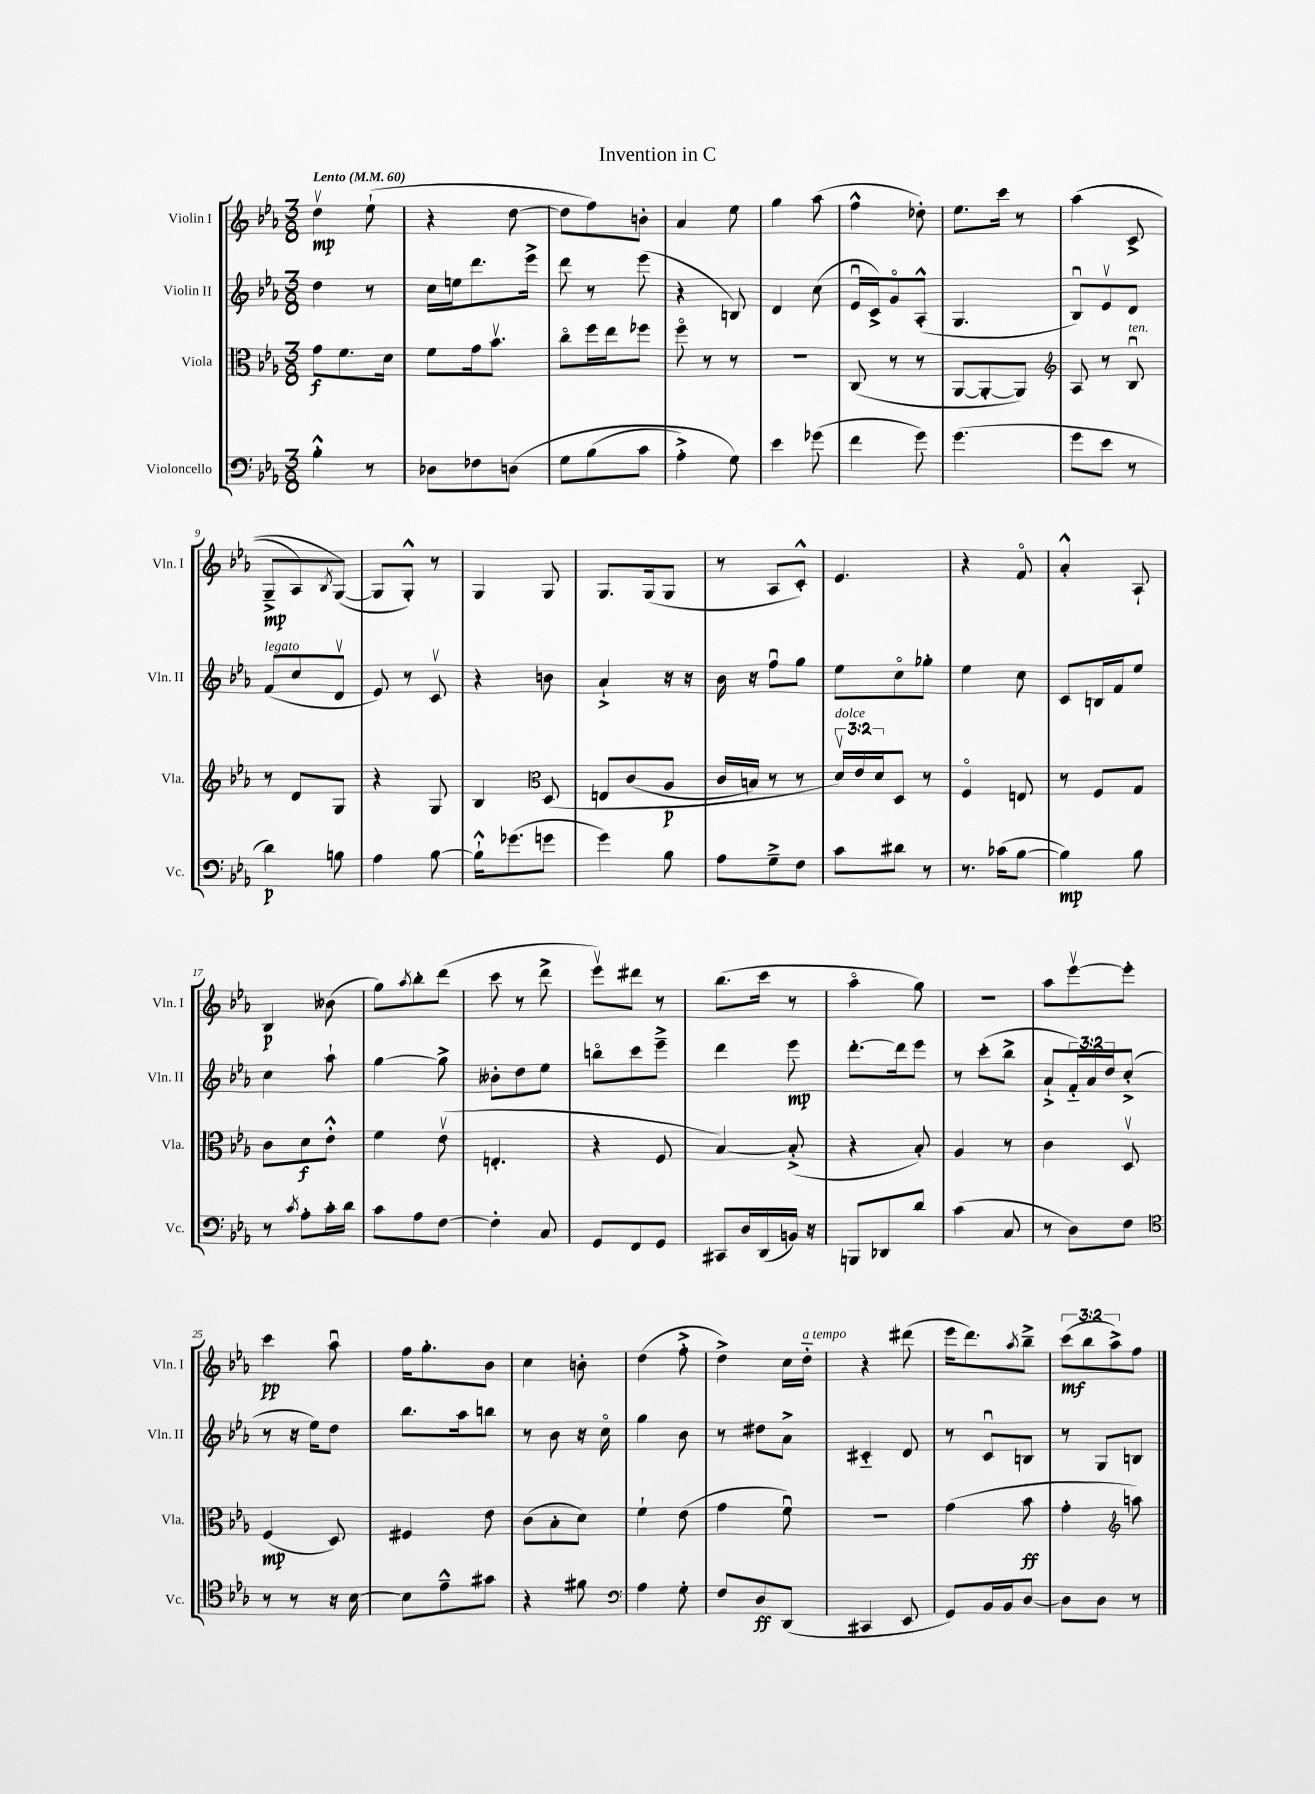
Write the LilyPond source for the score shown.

\header { title = "Invention in C" }
<<
\new StaffGroup <<
\new Staff = "s0" \with { instrumentName = "Violin I" shortInstrumentName = "Vln. I" } {
    \clef treble \key ees \major \numericTimeSignature \time 3/8 \override Staff.TupletNumber.text = #tuplet-number::calc-fraction-text \tempo "Lento" 4 = 60
    d''4\upbow\mp ees''8-!( |
    r4 d''8~ |
    d''8 f''8) b'8-. |
    aes'4 ees''8 |
    g''4 aes''8( |
    f''4-^ des''8-.) |
    ees''8. c'''16 r8 |
    aes''4(\( c'8-> |
    g8--->\mp aes8) \acciaccatura { bes8 } g8~(\) |
    g8 g8-.-^) r8 |
    g4 g8 |
    g8. g16( g8 |
    r8 aes8 c'8-.-^) |
    ees'4. |
    r4 f'8\flageolet |
    aes'4-.-^ aes8-! |
    bes4\p beses'8( |
    g''8) \acciaccatura { aes''8 } bes''8-. d'''8( |
    c'''8 r8 d'''8-> |
    ees'''8\upbow) dis'''8 r8 |
    bes''8.( c'''16 r8 |
    aes''4\flageolet g''8) |
    R4. |
    aes''8 ees'''8~\upbow ees'''8-. |
    c'''4\pp aes''8\downbow |
    f''16 g''8.-. bes'8 |
    c''4 b'8-. |
    d''4( f''8-.-> |
    d''4->) c''16 d''16-_^\markup { \italic "a tempo" } |
    r4 dis'''8( |
    ees'''16 d'''8.) \acciaccatura { aes''8 } bes''8---> |
    \tuplet 3/2 { c'''8\mf( bes''8 aes''8->) } f''8 \bar "|." |
}
\new Staff = "s1" \with { instrumentName = "Violin II" shortInstrumentName = "Vln. II" } {
    \clef treble \key ees \major \numericTimeSignature \time 3/8 \override Staff.TupletNumber.text = #tuplet-number::calc-fraction-text
    d''4 r8 |
    c''16 e''16 d'''8. ees'''16-> |
    d'''8 r8 ees'''8( |
    r4 b8) |
    d'4 c''8( |
    ees'16\downbow c'16->) g'8\flageolet aes8-.-^( |
    g4. |
    bes8\downbow) ees'8\upbow d'8 |
    f'8^\markup { \italic "legato" }( c''8 d'8\upbow |
    ees'8) r8 c'8\upbow |
    r4 b'8 |
    aes'4-!-> r16 r16 |
    bes'16 r16 f''8\downbow g''8 |
    ees''8 c''8\flageolet ges''8-. |
    ees''4 c''8 |
    c'8 b16 f'16 ees''8 |
    c''4 aes''8-! |
    g''4~ g''8-> |
    beses'8-. d''8 ees''8 |
    b''8\flageolet c'''8 ees'''8---> |
    d'''4 ees'''8\mp |
    d'''8.~-. d'''16 ees'''8 |
    r8 c'''8-.( bes''8-> |
    aes'8-!-> \tuplet 3/2 { f'16-_) aes'16 d''16 } c''8-.->( |
    r8 r16 ees''16) d''8 |
    bes''8. aes''16 b''8 |
    r8 bes'8 r16 c''16\flageolet |
    g''4 bes'8 |
    r8 dis''8 aes'8-> |
    cis'4-_ d'8 |
    r8 c'8\downbow b8 |
    r8 g8 b8 \bar "|." |
}
\new Staff = "s2" \with { instrumentName = "Viola" shortInstrumentName = "Vla." } {
    \clef alto \key ees \major \numericTimeSignature \time 3/8 \override Staff.TupletNumber.text = #tuplet-number::calc-fraction-text
    g'8\f f'8. d'16 |
    f'8 g'16 bes'8.\upbow |
    c''8\flageolet f''16 ees''16 fes''8 |
    f''8\flageolet r8 r8 |
    R4. |
    c8( r8 r8 |
    aes,8~ aes,8~-. aes,8) |
    \clef treble aes8 r8 bes8\downbow^\markup { \italic "ten." } |
    r8 d'8 g8 |
    r4 g8 |
    bes4 \clef alto d8\( |
    e8 c'8( aes8\p |
    c'16 b16) r8 r8 |
    \tuplet 3/2 { d'16\upbow^\markup { \italic "dolce" }\) ees'16 d'16 } d8 r8 |
    f4\flageolet e8 |
    r8 f8 g8 |
    c'8 d'8\f ees'8-.-^ |
    f'4 ees'8\upbow( |
    e4.-. |
    r4 f8 |
    bes4~) bes8-.->( |
    r4 bes8-.) |
    aes4 r8 |
    c'4 d8\upbow |
    f4\mp( d8) |
    fis4 ees'8 |
    c'8( bes8-. d'8) |
    f'4-! ees'8( |
    g'4 f'8\downbow) |
    R4. |
    g'4( bes'8\ff |
    g'4-. \clef treble a''8) \bar "|." |
}
\new Staff = "s3" \with { instrumentName = "Violoncello" shortInstrumentName = "Vc." } {
    \clef bass \key ees \major \numericTimeSignature \time 3/8
    bes4-.-^ r8 |
    des8 fes8 d8\( |
    g8 bes8( c'8 |
    aes4-.->) g8\) |
    ees'4 ges'8( |
    f'4 g'8) |
    g'4.( |
    g'8 ees'8 r8 |
    d'4\p) b8 |
    aes4 bes8~ |
    bes16-!-^ ges'8.( g'8 |
    g'4) bes8 |
    aes8 g8---> f8 |
    c'8 dis'8 r8 |
    r8. ces'16( bes8~ |
    bes4\mp) bes8 |
    r8 \acciaccatura { c'8 } aes8-. c'16-. d'16 |
    c'8 aes8 f8~ |
    f4-. c8 |
    g,8 f,8 g,8 |
    cis,8 d16 d,16( b,16) r16 |
    b,,8 des,8 d'8 |
    c'4( c8 |
    r8 d8) f8 |
    \clef tenor r8 r8 r16 bes16~ |
    bes8 ees'8---^ gis'8 |
    r4 fis'8 |
    \clef bass aes4 g8-. |
    f8 d8\ff d,8( |
    cis,4 ees,8 |
    g,8) bes,16 bes,16 d8~ |
    d8 d8 r8 \bar "|." |
}
>>
>>
